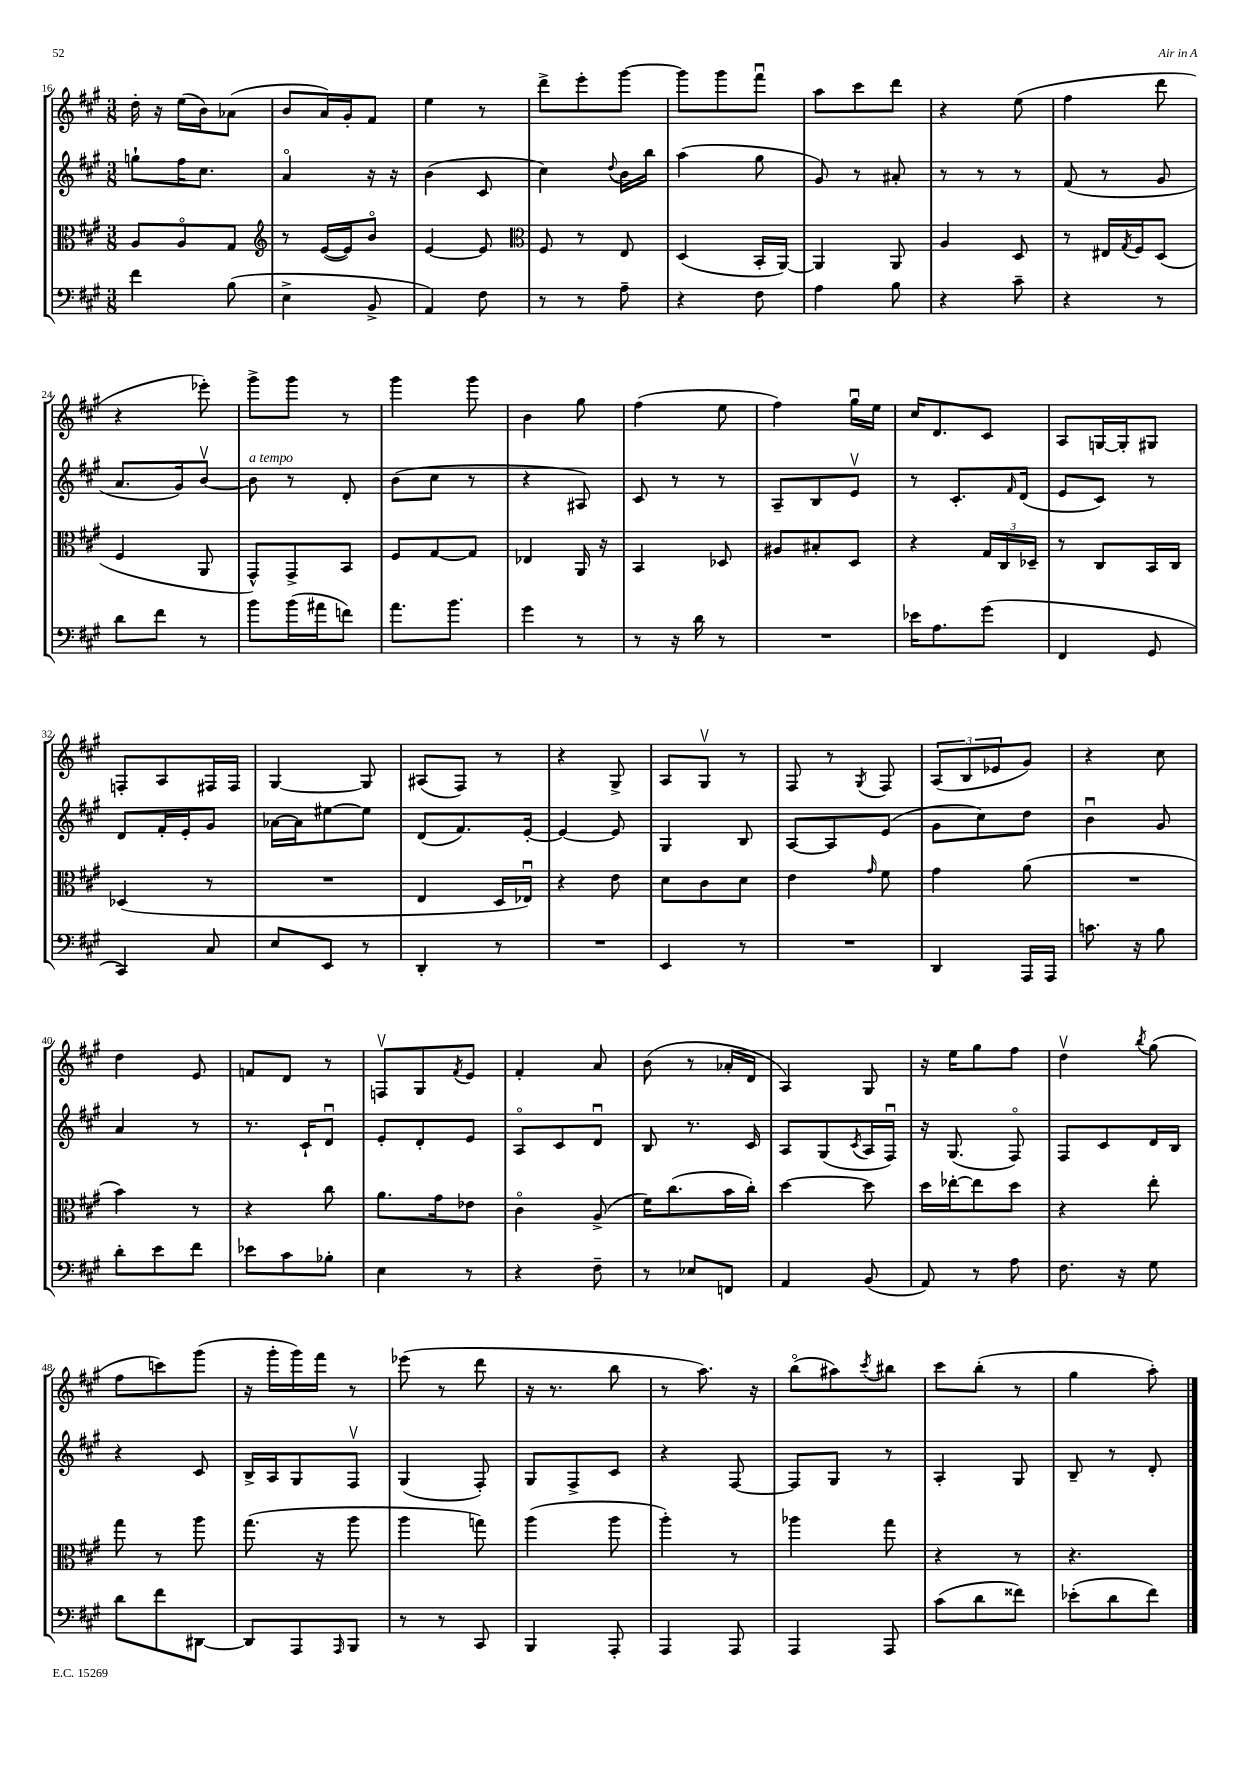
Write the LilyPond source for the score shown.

<<
\new StaffGroup <<
\new Staff = "s0" {
    \clef treble \key a \major \numericTimeSignature \time 3/8
    d''16-. r16 e''16( b'16) aes'8( |
    b'8 a'16) gis'16-. fis'8 |
    e''4 r8 |
    d'''8-> e'''8-. gis'''8~ |
    gis'''8 gis'''8 fis'''8\downbow |
    a''8 cis'''8 d'''8 |
    r4 e''8( |
    fis''4 d'''8 |
    r4 ees'''8-.) |
    gis'''8-> gis'''8 r8 |
    gis'''4 gis'''8 |
    b'4 gis''8 |
    fis''4( e''8 |
    fis''4) gis''16\downbow e''16 |
    cis''16 d'8. cis'8 |
    a8 g16~ g16-. gis8 |
    f8-. a8 fis16 fis16 |
    gis4~ gis8 |
    ais8( fis8) r8 |
    r4 gis8-> |
    a8 gis8\upbow r8 |
    fis8 r8 \acciaccatura { gis8 } fis8 |
    \tuplet 3/2 { a8( b8 ees'8 } gis'8) |
    r4 cis''8 |
    d''4 e'8 |
    f'8 d'8 r8 |
    f8\upbow gis8 \acciaccatura { fis'8 } e'8 |
    fis'4-. a'8 |
    b'8( r8 aes'16-. d'16 |
    a4) gis8 |
    r16 e''16 gis''8 fis''8 |
    d''4\upbow \acciaccatura { b''8 } gis''8( |
    fis''8 c'''8) gis'''8( |
    r16 gis'''16-. gis'''16) fis'''16 r8 |
    ees'''8( r8 d'''8 |
    r16 r8. b''8 |
    r8 a''8.) r16 |
    b''8\flageolet( ais''8) \acciaccatura { cis'''8 } bis''8 |
    cis'''8 b''8-.( r8 |
    gis''4 a''8-.) \bar "|." |
}
\new Staff = "s1" {
    \clef treble \key a \major \numericTimeSignature \time 3/8
    g''8-! fis''16 cis''8. |
    a'4\flageolet r16 r16 |
    b'4( cis'8 |
    cis''4) \appoggiatura { d''8 } b'16 b''16 |
    a''4( gis''8 |
    gis'8) r8 ais'8-. |
    r8 r8 r8 |
    fis'8( r8 gis'8 |
    a'8. gis'16) b'8~\upbow |
    b'8^\markup { \italic "a tempo" } r8 d'8-. |
    b'8( cis''8 r8 |
    r4 ais8) |
    cis'8 r8 r8 |
    a8-- b8 e'8\upbow |
    r8 cis'8.-. \grace { fis'16 } d'16( |
    e'8 cis'8) r8 |
    d'8 fis'16-. e'16-. gis'8 |
    aes'16~ aes'16 eis''8~ eis''8 |
    d'8( fis'8.) e'16~-. |
    e'4~ e'8 |
    gis4 b8 |
    a8~ a8 e'8( |
    gis'8 cis''8) d''8 |
    b'4\downbow gis'8 |
    a'4 r8 |
    r8. cis'16-! d'8\downbow |
    e'8-. d'8-. e'8 |
    a8\flageolet cis'8 d'8\downbow |
    b8 r8. cis'16 |
    a8 gis8( \acciaccatura { cis'8 } a16 fis16\downbow) |
    r16 gis8.( fis8\flageolet) |
    fis8 cis'8 d'16 b16 |
    r4 cis'8 |
    b16-> a16 gis8 fis8\upbow |
    gis4( fis8-.) |
    gis8 fis8-> cis'8 |
    r4 fis8~ |
    fis8 gis8 r8 |
    a4-. gis8 |
    b8-- r8 d'8-. \bar "|." |
}
\new Staff = "s2" {
    \clef alto \key a \major \numericTimeSignature \time 3/8
    a8 a8\flageolet gis8 |
    \clef treble r8 e'16~( e'16) b'8\flageolet |
    e'4~ e'8 |
    \clef alto fis8 r8 e8 |
    d4( b,16-. a,16~) |
    a,4 a,8 |
    a4 d8 |
    r8 eis16 \acciaccatura { gis8 } fis16 d8( |
    fis4 a,8 |
    gis,8-^) gis,8-> b,8 |
    fis8 gis8~ gis8 |
    ees4 a,16 r16 |
    b,4 des8 |
    ais8 bis8-. d8 |
    r4 \tuplet 3/2 { gis16 cis16 des16-- } |
    r8 cis8 b,16 cis16 |
    des4( r8 |
    R4. |
    e4 d16 ees16\downbow) |
    r4 e'8 |
    d'8 cis'8 d'8 |
    e'4 \grace { gis'16 } fis'8 |
    gis'4 a'8( |
    R4. |
    b'4) r8 |
    r4 cis''8 |
    a'8. gis'16 ees'8 |
    cis'4\flageolet a8->( |
    fis'16) cis''8.( b'16 cis''16-.) |
    d''4~ d''8 |
    d''16 ees''16~-. ees''8 d''8 |
    r4 e''8-. |
    gis''8 r8 a''8 |
    gis''8.( r16 a''8 |
    a''4 g''8) |
    a''4( a''8 |
    a''4-.) r8 |
    aes''4 gis''8 |
    r4 r8 |
    r4. \bar "|." |
}
\new Staff = "s3" {
    \clef bass \key a \major \numericTimeSignature \time 3/8
    fis'4 b8( |
    e4-> b,8-> |
    a,4) fis8 |
    r8 r8 a8-- |
    r4 fis8 |
    a4 b8 |
    r4 cis'8-- |
    r4 r8 |
    d'8 fis'8 r8 |
    b'8 b'16( ais'16 f'8) |
    a'8. b'8. |
    gis'4 r8 |
    r8 r16 d'16 r8 |
    R4. |
    ees'16 a8. gis'8( |
    fis,4 gis,8 |
    cis,4) cis8 |
    e8 e,8 r8 |
    d,4-. r8 |
    R4. |
    e,4 r8 |
    R4. |
    d,4 a,,16 a,,16 |
    c'8. r16 b8 |
    d'8-. e'8 fis'8 |
    ees'8 cis'8 bes8-. |
    e4 r8 |
    r4 fis8-- |
    r8 ees8 f,8 |
    a,4 b,8( |
    a,8) r8 a8 |
    fis8. r16 gis8 |
    d'8 fis'8 dis,8~ |
    dis,8 a,,8 \grace { a,,16 } b,,8 |
    r8 r8 cis,8 |
    b,,4 a,,8-. |
    a,,4 a,,8 |
    a,,4 a,,8 |
    cis'8( d'8 fisis'8) |
    ees'8-.( d'8 fis'8) \bar "|." |
}
>>
>>
\layout { \context { \Score currentBarNumber = #16 } }
